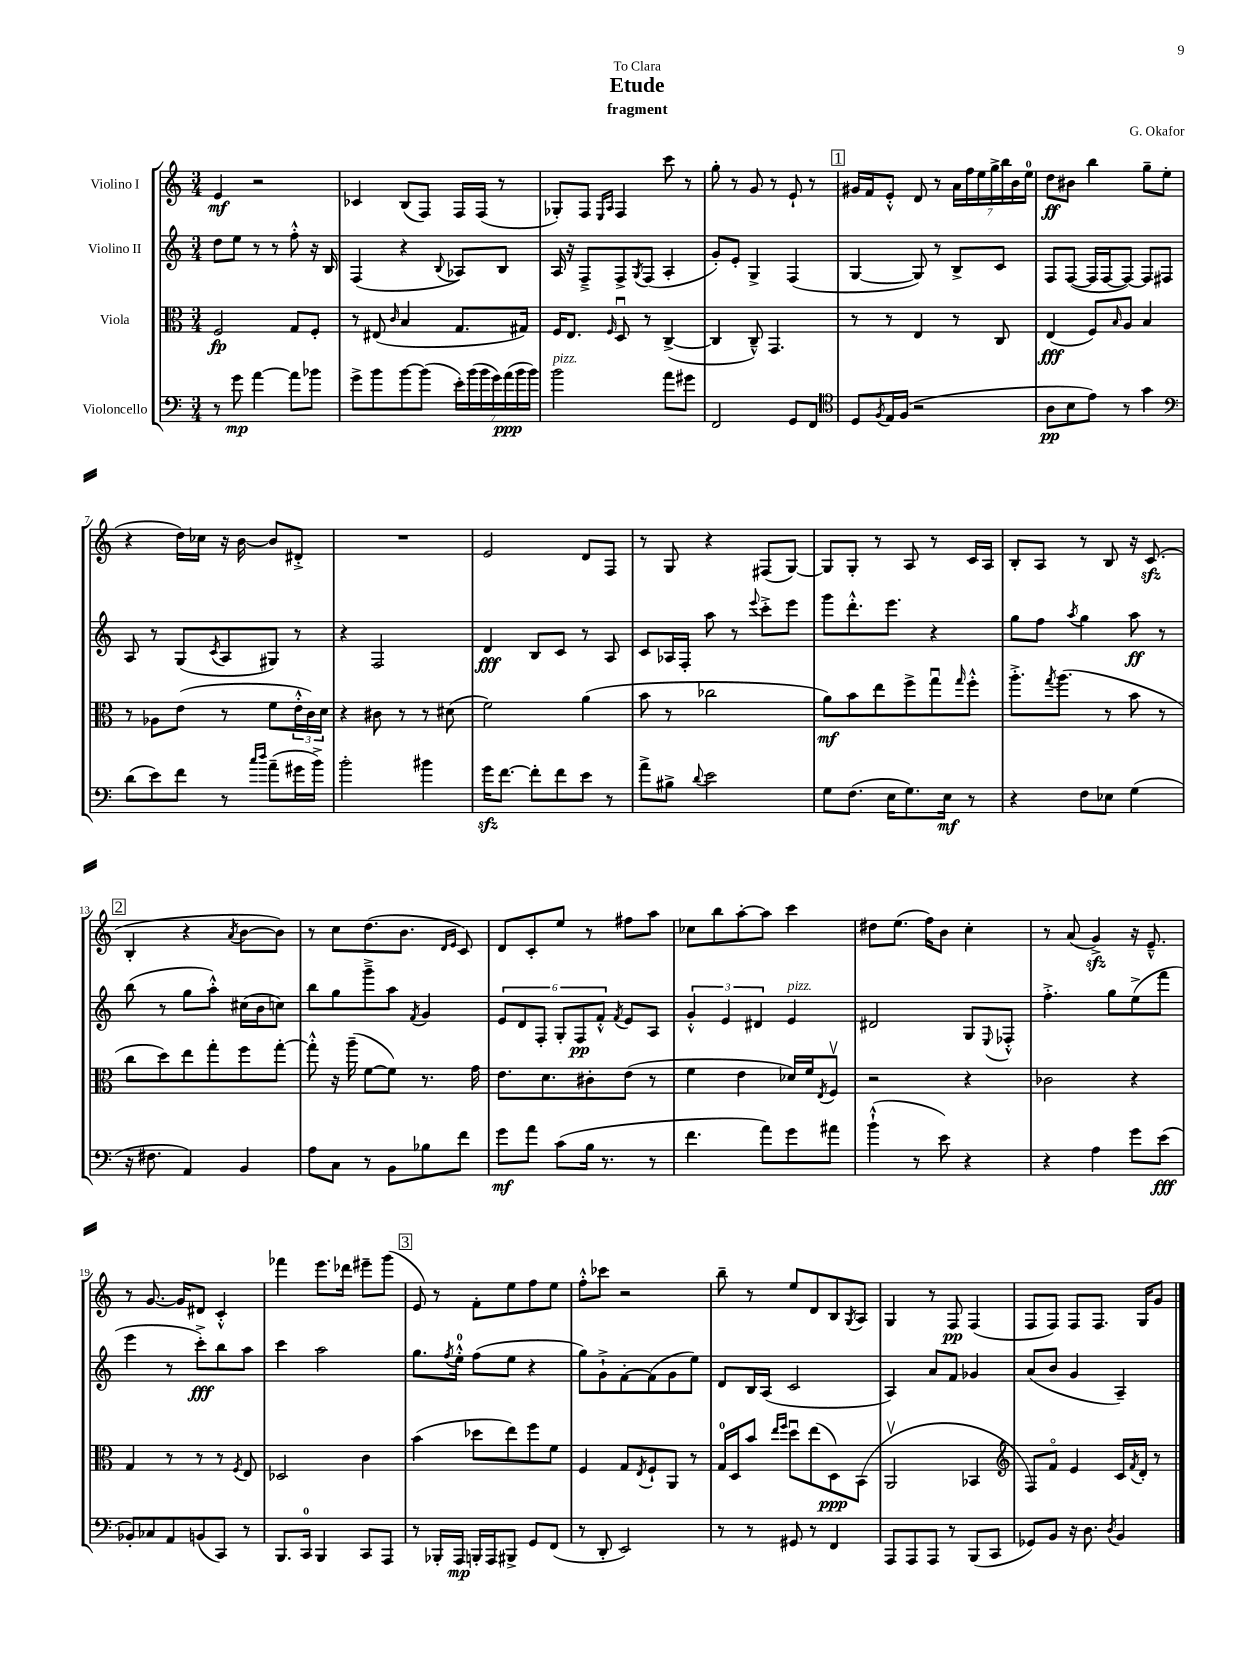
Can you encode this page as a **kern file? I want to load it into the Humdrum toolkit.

**kern	**dynam	**kern	**dynam	**kern	**dynam	**kern	**dynam
*part4	*part4	*part3	*part3	*part2	*part2	*part1	*part1
*staff4	*staff4	*staff3	*staff3	*staff2	*staff2	*staff1	*staff1
*I"Violoncello	*	*I"Viola	*	*I"Violino II	*	*I"Violino I	*
*clefF4	*	*clefC3	*	*clefG2	*	*clefG2	*
*k[]	*	*k[]	*	*k[]	*	*k[]	*
*M3/4	*	*M3/4	*	*M3/4	*	*M3/4	*
=1	=1	=1	=1	=1	=1	=1	=1
8r	.	2F/	fp	8dd\L	.	4e/	mf
8g\	mp	.	.	8ee\J	.	.	.
[4a\	.	.	.	8r	.	2r	.
.	.	.	.	8r	.	.	.
8a\L]	.	8G/L	.	8ff'^^\	.	.	.
8b-X\J	.	8F'/J	.	16r	.	.	.
.	.	.	.	16B/	.	.	.
=2	=2	=2	=2	=2	=2	=2	=2
8g^\L	.	8r	.	(4F/	.	4c-X/	.
8b\	.	(8E#X/	.	.	.	.	.
.	.	16qqc/	.	.	.	.	.
[8b\	.	4B/	.	4r	.	(8B/L	.
(8b\J]	.	.	.	.	.	8F/J)	.
.	.	.	.	8qqB/	.	.	.
28e'\LL)	.	8.G/L	.	8A-X/L)	.	16F/LL	.
(28b\	.	.	.	.	.	.	.
.	.	.	.	.	.	(16F/JJ	.
28b\	.	.	.	.	.	.	.
28g\)	.	.	.	.	.	.	.
.	.	.	.	8B/J	.	8r	.
(28a\	ppp	.	.	.	.	.	.
28b\	.	.	.	.	.	.	.
.	.	16G#X/Jk)	.	.	.	.	.
28b\JJ)	.	.	.	.	.	.	.
=3	=3	=3	=3	=3	=3	=3	=3
!LO:TX:a:i:t=pizz.	!	!	!	!	!	!	!
2b\	.	16F/KL	.	16A/	.	8G-X'/L)	.
.	.	8.E/J	.	16r	.	.	.
.	.	.	.	8F~^/L	.	8F/J	.
.	.	.	.	.	.	16qqE/LL	.
.	.	16qqF/	.	.	.	16qqA/JJ	.
.	.	8Du/	.	8F^/	.	4F/	.
.	.	.	.	8qG/	.	.	.
.	.	8r	.	(8F/J	.	.	.
8a\L	.	([4C^/	.	4A'/	.	8ccc\	.
8g#X\J	.	.	.	.	.	8r	.
=4	=4	=4	=4	=4	=4	=4	=4
2FF/	.	4C/]	.	8g'/L)	.	8gg'\	.
.	.	.	.	8e'/J	.	8r	.
.	.	8C~^^/)	.	4G^/	.	8g/	.
.	.	4.GG/	.	.	.	8r	.
8GG/L	.	.	.	(4F/	.	8e`/	.
8FF/J	.	.	.	.	.	8r	.
!!LO:REH:place=s1:t=1
=5	=5	=5	=5	=5	=5	=5	=5
*clefC4	*	*	*	*	*	*	*
8D/L	.	8r	.	[4G/	.	16g#X/LL	.
.	.	.	.	.	.	16f/J	.
8qF/	.	.	.	.	.	.	.
16E/L	.	8r	.	.	.	8e'^^/J	.
(16F/JJ	.	.	.	.	.	.	.
2r	.	4E/	.	8G/])	.	8d/	.
.	.	.	.	8r	.	8r	.
.	.	8r	.	8B^/L	.	28a\LL	.
.	.	.	.	.	.	28ff\	.
.	.	.	.	.	.	28ee\	.
.	.	.	.	.	.	28gg^\	.
.	.	8C/	.	8c/J	.	.	.
.	.	.	.	.	.	28bb\	.
.	.	.	.	.	.	28b\	.
.	.	.	.	.	.	28ee\JJ	.
=6	=6	=6	=6	=6	=6	=6	=6
8A\L	pp	(4E/	fff	8F/L	.	8dd\L	ff
8B\	.	.	.	([8F/J	.	8b#X\J	.
8e\J)	.	8F/L)	.	16F/LL]	.	4bb\	.
.	.	.	.	[16F/J	.	.	.
.	.	16qqB/	.	.	.	.	.
8r	.	8A/J	.	8F/J_)	.	.	.
4g\	.	4B/	.	8F/L]	.	8gg~\L	.
.	.	.	.	8F#X/J	.	(8ee\J	.
!!LO:LB:g=z
=7	=7	=7	=7	=7	=7	=7	=7
*clefF4	*	*	*	*	*	*	*
(8d\L	.	8r	.	8A/	.	4r	.
8e\)	.	8A-X\L	.	8r	.	.	.
8f\J	.	(8e\J	.	(8G/L	.	16dd\LL)	.
.	.	.	.	.	.	16cc-X\JJ	.
.	.	.	.	8qc/	.	.	.
8r	.	8r	.	8A/	.	16r	.
.	.	.	.	.	.	[16b\	.
16qqcc/LL	.	.	.	.	.	.	.
16qqdd/JJ	.	.	.	.	.	.	.
(8a~\L	.	8f\L	.	8G#X/J)	.	8b/L]	.
16g#X\L	.	24e'^^\L	.	8r	.	8d#X'^/J	.
.	.	24c\)	.	.	.	.	.
16b^\JJ)	.	.	.	.	.	.	.
.	.	24d\JJ	.	.	.	.	.
=8	=8	=8	=8	=8	=8	=8	=8
2b'\	.	4r	.	4r	.	2.r	.
.	.	8c#X\	.	2F/	.	.	.
.	.	8r	.	.	.	.	.
4b#X\	.	8r	.	.	.	.	.
.	.	(8d#X\	.	.	.	.	.
=9	=9	=9	=9	=9	=9	=9	=9
16gzz\KL	.	2f\)	.	4d/	fff	2e/	.
[8.f\J	.	.	.	.	.	.	.
8f'\L]	.	.	.	8B/L	.	.	.
8f\	.	.	.	8c/J	.	.	.
8e\J	.	(4a\	.	8r	.	8d/L	.
8r	.	.	.	8A/	.	8F/J	.
=10	=10	=10	=10	=10	=10	=10	=10
8a^\L	.	8b\	.	8c/L	.	8r	.
8B#X^\J	.	8r	.	16A-X/L	.	8G/	.
.	.	.	.	16F'/JJ	.	.	.
8qqd/	.	.	.	.	.	.	.
2e\	.	2cc-X\	.	8aa\	.	4r	.
.	.	.	.	8r	.	.	.
.	.	.	.	8qqeee/	.	.	.
.	.	.	.	8ccc'^\L	.	(8F#X/L	.
.	.	.	.	8eee\J	.	[8G/J)	.
=11	=11	=11	=11	=11	=11	=11	=11
8G\L	.	8a\L)	mf	8ggg\L	.	8G/L]	.
(8.F\J	.	8b\	.	8.ddd'^^\	.	8G'/J	.
.	.	8ee\	.	.	.	8r	.
16E\KL	.	.	.	8.eee\J	.	.	.
8.G\)	.	8ff^\	.	.	.	8A/	.
.	.	8ggu\	.	4r	.	8r	.
16E\Jk	mf	.	.	.	.	.	.
.	.	16qqgg/	.	.	.	.	.
8r	.	8ff'^^\J	.	.	.	16c/LL	.
.	.	.	.	.	.	16A/JJ	.
=12	=12	=12	=12	=12	=12	=12	=12
4r	.	8.aa'^\L	.	8gg\L	.	8B'/L	.
.	.	.	.	8ff\J	.	8A/J	.
.	.	8qgg/	.	.	.	.	.
.	.	(8.aa\J	.	.	.	.	.
.	.	.	.	8qaa/	.	.	.
8F\L	.	.	.	4gg\	.	8r	.
8E-X\J	.	8r	.	.	.	8B/	.
(4G\	.	8b\	.	8aa\	ff	16r	.
.	.	.	.	.	.	(8.czz/	.
.	.	8r	.	8r	.	.	.
!!LO:LB:g=z
!!LO:REH:place=s1:t=2
=13	=13	=13	=13	=13	=13	=13	=13
16r	.	8cc\L	.	(8bb\	.	4B'/	.
8.F#X\	.	.	.	.	.	.	.
.	.	8dd\)	.	8r	.	.	.
4AA/)	.	8ee\	.	8gg\L	.	4r	.
.	.	8gg'\	.	8aa'^^\J)	.	.	.
.	.	.	.	.	.	8qa/	.
4BB/	.	8ff\	.	(16cc#X\LL	.	[8b\L	.
.	.	.	.	16b\J	.	.	.
.	.	[8gg'\J	.	8ccn\J)	.	8b\J])	.
=14	=14	=14	=14	=14	=14	=14	=14
8A\L	.	8gg'^^\]	.	8bb\L	.	8r	.
8C\J	.	16r	.	8gg\	.	8cc\L	.
.	.	(16aa~\	.	.	.	.	.
8r	.	[8f\L	.	8ggg~^\	.	(8.dd\	.
8BB\L	.	8f\J])	.	8aa\J	.	.	.
.	.	.	.	.	.	8.b\J	.
.	.	.	.	8qf/	.	.	.
8B-X\	.	8.r	.	4g/	.	.	.
.	.	.	.	.	.	16qqd/LL	.
.	.	.	.	.	.	16qqe/JJ	.
8f\J	.	.	.	.	.	8c/)	.
.	.	16g\	.	.	.	.	.
=15	=15	=15	=15	=15	=15	=15	=15
8g\L	mf	8.e\L	.	12e/L	.	8d/L	.
.	.	.	.	12d/	.	.	.
8a\J	.	.	.	.	.	8c'/	.
.	.	.	.	12F'/J	.	.	.
.	.	8.d\	.	.	.	.	.
(8c\L	.	.	.	12G'/L	.	8ee/J	.
.	.	.	.	12F/	pp	.	.
16B\Jk	.	8c#X'\	.	.	.	8r	.
.	.	.	.	12f'^^/J	.	.	.
8.r	.	.	.	.	.	.	.
.	.	.	.	8qf/	.	.	.
.	.	(8e\J	.	8e/L	.	8ff#X\L	.
8r	.	8r	.	8A/J	.	8aa\J	.
=16	=16	=16	=16	=16	=16	=16	=16
4.f\	.	4f\	.	6g'^^/	.	8cc-X\L	.
.	.	.	.	.	.	8bb\	.
.	.	.	.	6e/	.	.	.
.	.	4e\	.	.	.	[8aa'\	.
.	.	.	.	6d#X/	.	.	.
8a\L)	.	.	.	.	.	8aa\J]	.
!	!	!	!	!LO:TX:a:i:t=pizz.	!	!	!
8g\	.	16d-X/LL)	.	4e/	.	4ccc\	.
.	.	16f/J	.	.	.	.	.
.	.	8qE/	.	.	.	.	.
8a#X\J	.	8Fv/J	.	.	.	.	.
=17	=17	=17	=17	=17	=17	=17	=17
(4b`^^\	.	2r	.	2d#X/	.	8dd#X\L	.
.	.	.	.	.	.	(8.ee\J	.
8r	.	.	.	.	.	.	.
.	.	.	.	.	.	16ff\KL)	.
8e\)	.	.	.	.	.	8b\J	.
4r	.	4r	.	8G/L	.	4cc'\	.
.	.	.	.	8qqE/	.	.	.
.	.	.	.	8F-X'^^/J	.	.	.
=18	=18	=18	=18	=18	=18	=18	=18
4r	.	2c-X\	.	4.ff'^\	.	8r	.
.	.	.	.	.	.	(8a/	.
4A\	.	.	.	.	.	4gzz^/)	.
.	.	.	.	8gg\L	.	.	.
8g\L	.	4r	.	(8ee^\	.	16r	.
.	.	.	.	.	.	8.e~^^/	.
(8e\J	fff	.	.	8fff\J	.	.	.
!!LO:LB:g=z
=19	=19	=19	=19	=19	=19	=19	=19
8BB-X'/L)	.	4G/	.	4eee\	.	8r	.
8C-X/	.	.	.	.	.	[8.g/	.
8AA/	.	8r	.	8r	.	.	.
.	.	.	.	.	.	16g/KL]	.
(8BBn/	.	8r	.	8ccc'^\L)	fff	8d#X/J	.
8CC/J)	.	8r	.	8bb\	.	4c'^^/	.
.	.	8qF/	.	.	.	.	.
8r	.	8E/	.	8aa\J	.	.	.
=20	=20	=20	=20	=20	=20	=20	=20
8.BBB/L	.	2D-X/	.	4ccc\	.	4fff-X\	.
16CC/Jk	.	.	.	.	.	.	.
4BBB/	.	.	.	2aa\	.	8.eee\L	.
.	.	.	.	.	.	16ddd-X\Jk	.
8CC/L	.	4c\	.	.	.	8eee#X~\L	.
8AAA/J	.	.	.	.	.	(8ggg\J	.
!!LO:REH:place=s1:t=3
=21	=21	=21	=21	=21	=21	=21	=21
8r	.	(4b\	.	8.gg\L	.	8e/)	.
16BBB-X'/LL	.	.	.	.	.	8r	.
.	.	.	.	8qff/	.	.	.
16AAA/JJ	mp	.	.	16ee'^^\Jk	.	.	.
16BBBn'/LL	.	8dd-X\L	.	(8ff\L	.	8f'\L	.
16AAA/J	.	.	.	.	.	.	.
8BBB#X^/J	.	8ee\)	.	8ee\J	.	8ee\	.
8GG/L	.	8ff\	.	4r	.	8ff\	.
(8FF/J	.	8f\J	.	.	.	8ee\J	.
=22	=22	=22	=22	=22	=22	=22	=22
8r	.	4F/	.	8gg\L)	.	8ff'^^\L	.
8DD'/	.	.	.	8g`^\	.	8ccc-X\J	.
2EE/)	.	8G/L	.	[8f'\	.	2r	.
.	.	8qE/	.	.	.	.	.
.	.	8F`/	.	(8f\]	.	.	.
.	.	8AA/J	.	8g\	.	.	.
.	.	8r	.	8ee\J)	.	.	.
=23	=23	=23	=23	=23	=23	=23	=23
8r	.	16G/LL	.	8d/L	.	8bb~\	.
.	.	16D/J	.	.	.	.	.
8r	.	8b/J	.	16B/L	.	8r	.
.	.	.	.	(16A/JJ	.	.	.
.	.	16qqee/LL	.	.	.	.	.
.	.	16qqff/JJ	.	.	.	.	.
8GG#X/	.	8ddu\L	.	2c/	.	8ee/L	.
8r	.	(8ee\	.	.	.	8d/	.
4FF/	.	8D\)	ppp	.	.	8B/	.
.	.	.	.	.	.	8qG/	.
.	.	(8BB\J	.	.	.	8A/J	.
=24	=24	=24	=24	=24	=24	=24	=24
8AAA/L	.	2AAv/	.	4A/)	.	4G/	.
8AAA/	.	.	.	.	.	.	.
8AAA/J	.	.	.	8a/L	.	8r	.
8r	.	.	.	8f/J	.	8F/	pp
(8BBB/L	.	4BB-X/	.	4g-X/	.	(4F/	.
8CC/J	.	.	.	.	.	.	.
=25	=25	=25	=25	=25	=25	=25	=25
*	*	*clefG2	*	*	*	*	*
8GG-X/L)	.	8F/L)	.	(8a/L	.	8F/L	.
8BB/J	.	8f/J	.	8b/J	.	8F/J)	.
16r	.	4e/	.	4g/	.	8F/L	.
8.D\	.	.	.	.	.	.	.
.	.	.	.	.	.	8.F/J	.
8qD/	.	.	.	.	.	.	.
4BB/	.	16c/LL	.	4A~/)	.	.	.
.	.	8qf/	.	.	.	.	.
.	.	16d'/JJ	.	.	.	16G/KL	.
.	.	8r	.	.	.	8g/J	.
==	==	==	==	==	==	==	==
*-	*-	*-	*-	*-	*-	*-	*-
